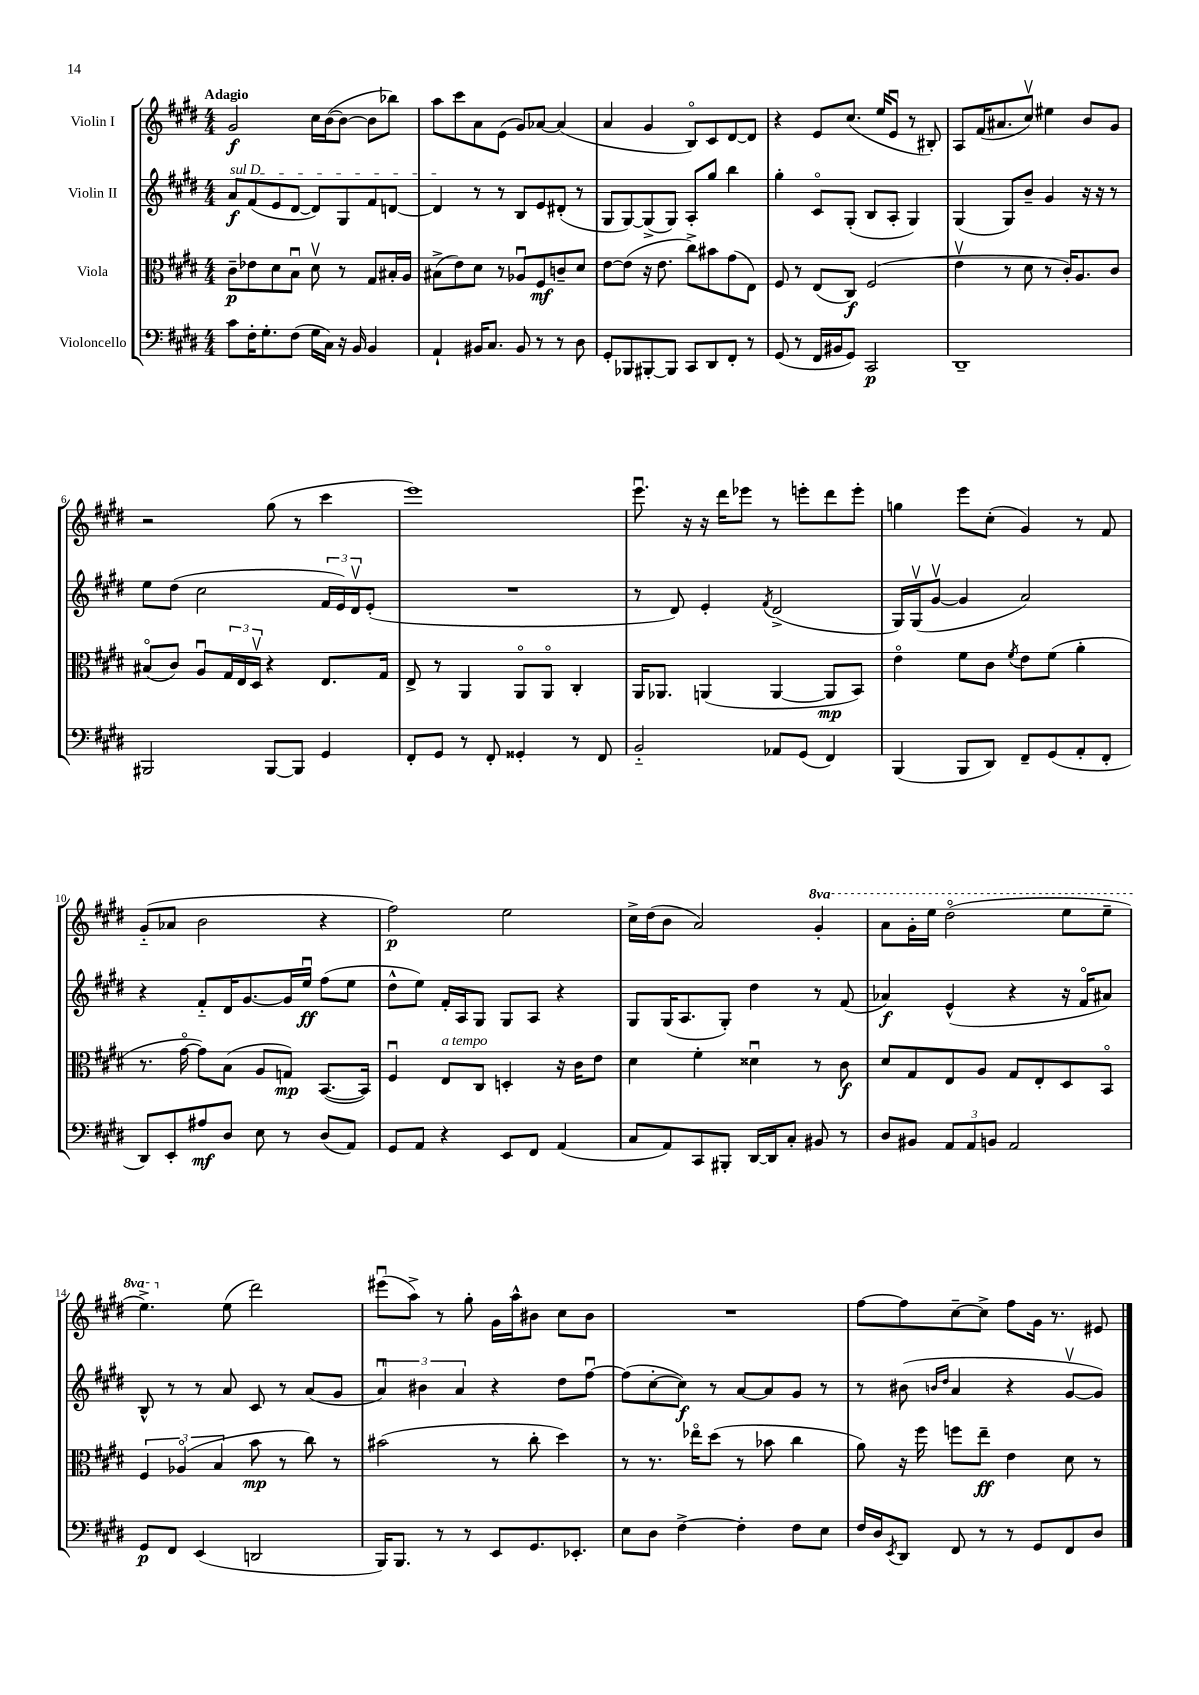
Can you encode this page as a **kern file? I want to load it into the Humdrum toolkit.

**kern	**dynam	**kern	**dynam	**kern	**dynam	**kern	**dynam
*part4	*part4	*part3	*part3	*part2	*part2	*part1	*part1
*staff4	*staff4	*staff3	*staff3	*staff2	*staff2	*staff1	*staff1
*I"Violoncello	*	*I"Viola	*	*I"Violin II	*	*I"Violin I	*
*clefF4	*	*clefC3	*	*clefG2	*	*clefG2	*
*k[f#c#g#d#]	*	*k[f#c#g#d#]	*	*k[f#c#g#d#]	*	*k[f#c#g#d#]	*
*M4/4	*	*M4/4	*	*M4/4	*	*M4/4	*
=1	=1	=1	=1	=1	=1	=1	=1
!	!	!	!	!	!	!LO:TX:a:B:t=Adagio	!
!	!	!	!	!LO:TX:a:i:t=sul D	!	!	!
8c#\L	.	8c#~\L	p	8a/L	f	2g#/	f
16F#'\K	.	8e-X\	.	(8f#/	.	.	.
8.G#'\	.	.	.	.	.	.	.
.	.	8d#\	.	8e/	.	.	.
(8F#\J	.	8Bu\J	.	[8d#/J	.	.	.
16G#\LL	.	8d#v\	.	8d#/L])	.	16cc#\LL	.
16C#\JJ)	.	.	.	.	.	([16b\J	.
16r	.	8r	.	8G#/	.	8b\J_	.
16BB/	.	.	.	.	.	.	.
4BB/	.	8G#/L	.	8f#/	.	8b\L]	.
.	.	16B#X'/L	.	[8dn/J	.	8bb-X\J)	.
.	.	16A/JJ	.	.	.	.	.
=2	=2	=2	=2	=2	=2	=2	=2
4AA`/	.	(8B#X^\L	.	4d/]	.	8aa\L	.
.	.	8e\)	.	.	.	8ccc#\	.
16BB#X/KL	.	8d#\J	.	8r	.	8a\	.
8.C#/J	.	.	.	.	.	.	.
.	.	8r	.	8r	.	(8e\J	.
8BB#/	.	8A-Xu/L	.	8B/L	.	8g#/L)	.
8r	.	8F#/	mf	8e/	.	[8a-X/J	.
8r	.	8cn~/	.	(8d#X'/J	.	(4a-/]	.
8D#\	.	8d#/J	.	8r	.	.	.
=3	=3	=3	=3	=3	=3	=3	=3
8GG#'/L	.	[8e\L	.	8G#/L	.	4a/	.
8BBB-X/	.	(8e\J]	.	[8G#/)	.	.	.
[8BBB#X'/	.	16r	.	(8G#^/]	.	4g#/	.
.	.	8.e\	.	.	.	.	.
8BBB#/J]	.	.	.	8G#/J)	.	.	.
8CC#/L	.	8cc#^\L)	.	8A'/L	.	8B/L)	.
8DD#/	.	8b#X\	.	8gg#/J	.	8c#/	.
8FF#'/J	.	(8g#\	.	4bb\	.	[8d#/	.
8r	.	8E\J)	.	.	.	8d#/J]	.
=4	=4	=4	=4	=4	=4	=4	=4
(8GG#/	.	8F#/	.	4gg#'\	.	4r	.
8r	.	8r	.	.	.	.	.
16FF#/LL	.	(8E/L	.	8c#/L	.	8e/L	.
16BB#X/J	.	.	.	.	.	.	.
8GG#/J)	.	8C#/J)	f	(8G#'/J	.	(8.cc#/J	.
2CC#/	p	(2F#/	.	8B/L	.	.	.
.	.	.	.	.	.	16ee/KL	.
.	.	.	.	8A'/J	.	8eu/J	.
.	.	.	.	4G#/)	.	8r	.
.	.	.	.	.	.	8B#X'/)	.
=5	=5	=5	=5	=5	=5	=5	=5
1DD#~	.	4ev\	.	(4G#/	.	8A/L	.
.	.	.	.	.	.	(16f#/K	.
.	.	.	.	.	.	8.a#X/	.
.	.	8r	.	8G#/L)	.	.	.
.	.	8d#\	.	8b~/J	.	8cc#v/J)	.
.	.	8r	.	4g#/	.	4ee#X\	.
.	.	16c#'/KL)	.	.	.	.	.
.	.	8.A/	.	.	.	.	.
.	.	.	.	16r	.	8b/L	.
.	.	.	.	16r	.	.	.
.	.	8c#/J	.	8r	.	8g#/J	.
!!LO:LB:g=z
=6	=6	=6	=6	=6	=6	=6	=6
2BBB#X/	.	(8B#X/L	.	8ee\L	.	2r	.
.	.	8c#/J)	.	(8dd#\J	.	.	.
.	.	8Au/L	.	2cc#\	.	.	.
.	.	24G#/L	.	.	.	.	.
.	.	24E/	.	.	.	.	.
.	.	24D#v/JJ	.	.	.	.	.
[8BBB#/L	.	4r	.	.	.	(8gg#\	.
8BBB#/J]	.	.	.	.	.	8r	.
4GG#/	.	8.E/L	.	24f#/LL	.	4ccc#\	.
.	.	.	.	24e/)	.	.	.
.	.	.	.	24d#v/J	.	.	.
.	.	.	.	(8e'/J	.	.	.
.	.	16G#/Jk	.	.	.	.	.
=7	=7	=7	=7	=7	=7	=7	=7
8FF#'/L	.	8E^/	.	1r	.	1eee)	.
8GG#/J	.	8r	.	.	.	.	.
8r	.	4AA/	.	.	.	.	.
8FF#'/	.	.	.	.	.	.	.
4GG##X'/	.	8AA/L	.	.	.	.	.
.	.	8AA/J	.	.	.	.	.
8r	.	4C#'/	.	.	.	.	.
8FF#/	.	.	.	.	.	.	.
=8	=8	=8	=8	=8	=8	=8	=8
2BB/	.	16AA/KL	.	8r	.	8.eeeu\	.
.	.	8.AA-X/J	.	.	.	.	.
.	.	.	.	8d#/)	.	.	.
.	.	.	.	.	.	16r	.
.	.	(4AAn/	.	4e'/	.	16r	.
.	.	.	.	.	.	16ddd#\KL	.
.	.	.	.	.	.	8eee-X\J	.
.	.	.	.	8qf#/	.	.	.
8AA-X/L	.	[4AA/	.	(2d#^/	.	8r	.
(8GG#/J	.	.	.	.	.	8eeen'\L	.
4FF#/)	.	8AA/L]	mp	.	.	8ddd#\	.
.	.	8BB/J)	.	.	.	8eee'\J	.
=9	=9	=9	=9	=9	=9	=9	=9
(4BBB/	.	4e\	.	16G#/LL)	.	4ggn\	.
.	.	.	.	(16G#v/J	.	.	.
.	.	.	.	[8g#v/J	.	.	.
8BBB/L	.	8f#\L	.	4g#/]	.	8eee\L	.
8DD#/J)	.	8c#\J	.	.	.	(8cc#'\J	.
.	.	8qf#/	.	.	.	.	.
8FF#~/L	.	8e\L	.	2a/)	.	4g#/)	.
(8GG#/	.	(8f#\J	.	.	.	.	.
8AA'/	.	4a'\	.	.	.	8r	.
8FF#'/J	.	.	.	.	.	8f#/	.
!!LO:LB:g=z
=10	=10	=10	=10	=10	=10	=10	=10
8DD#/L)	.	8.r	.	4r	.	(8g#/L	.
8EE'/	.	.	.	.	.	8a-X/J	.
.	.	[16g#\	.	.	.	.	.
8A#X/	mf	8g#\L])	.	8f#/L	.	2b\	.
8D#/J	.	(8B\J	.	16d#/K	.	.	.
.	.	.	.	[8.g#/	.	.	.
8E\	.	8A/L	.	.	.	.	.
8r	.	8Gn/J)	mp	16g#/L]	.	.	.
.	.	.	.	16eeu/JJ	ff	.	.
(8D#/L	.	([8.BB/L	.	(8ff#\L	.	4r	.
8AA/J)	.	.	.	8ee\J	.	.	.
.	.	16BB/Jk])	.	.	.	.	.
=11	=11	=11	=11	=11	=11	=11	=11
8GG#/L	.	4F#u/	.	8dd#^^\L	.	2ff#\)	p
8AA/J	.	.	.	8ee\J)	.	.	.
!	!	!LO:TX:a:i:t=a tempo	!	!	!	!	!
4r	.	8E/L	.	16f#'/LL	.	.	.
.	.	.	.	16A/J	.	.	.
.	.	8C#/J	.	8G#/J	.	.	.
8EE/L	.	4Dn'/	.	8G#/L	.	2ee\	.
8FF#/J	.	.	.	8A/J	.	.	.
(4AA/	.	16r	.	4r	.	.	.
.	.	16c#\KL	.	.	.	.	.
.	.	8e\J	.	.	.	.	.
=12	=12	=12	=12	=12	=12	=12	=12
8C#/L	.	4d#\	.	8G#/L	.	16cc#^\LL	.
.	.	.	.	.	.	(16dd#\J	.
8AA/)	.	.	.	(16G#/K	.	8b\J	.
.	.	.	.	8.A/	.	.	.
8CC#/	.	4f#'\	.	.	.	2a/)	.
8BBB#X'/J	.	.	.	8G#'/J)	.	.	.
[16DD#/LL	.	4d##Xu\	.	4dd#\	.	.	.
16DD#/J]	.	.	.	.	.	.	.
8C#'/J	.	.	.	.	.	.	.
*	*	*	*	*	*	*8va	*
8BB#X/	.	8r	.	8r	.	4gg#'/	.
8r	.	8c#\	f	(8f#/	.	.	.
=13	=13	=13	=13	=13	=13	=13	=13
8D#/L	.	8d#/L	.	4a-X/)	f	8aa\L	.
8BB#X/J	.	8G#/	.	.	.	16gg#'\L	.
.	.	.	.	.	.	16eee\JJ	.
12AA/L	.	8E/	.	(4e^^/	.	(2ddd#\	.
12AA/	.	.	.	.	.	.	.
.	.	8A/J	.	.	.	.	.
12BBn/J	.	.	.	.	.	.	.
2AA/	.	8G#/L	.	4r	.	.	.
.	.	8E'/	.	.	.	.	.
.	.	8D#/	.	16r	.	8eee\L	.
.	.	.	.	16f#/KL	.	.	.
.	.	8BB/J	.	8a#X/J)	.	8eee~\J	.
!!LO:LB:g=z
=14	=14	=14	=14	=14	=14	=14	=14
8GG#/L	p	6F#/	.	8B^^/	.	4.eee^\)	.
8FF#/J	.	.	.	8r	.	.	.
.	.	(6A-X/	.	.	.	.	.
(4EE/	.	.	.	8r	.	.	.
.	.	6B/	.	.	.	.	.
*	*	*	*	*	*	*X8va	*
.	.	.	.	8a/	.	(8ee\	.
2DDn/	.	8b\	mp	8c#/	.	2ddd#\)	.
.	.	8r	.	8r	.	.	.
.	.	8cc#\)	.	(8a/L	.	.	.
.	.	8r	.	8g#/J	.	.	.
=15	=15	=15	=15	=15	=15	=15	=15
16BBB/KL)	.	(2b#X\	.	6au/)	.	(8eee#Xu\L	.
8.BBB/J	.	.	.	.	.	.	.
.	.	.	.	.	.	8aa^\J)	.
.	.	.	.	6b#X\	.	.	.
8r	.	.	.	.	.	8r	.
.	.	.	.	6a/	.	.	.
8r	.	.	.	.	.	8gg#'\	.
8EE/L	.	8r	.	4r	.	16g#\LL	.
.	.	.	.	.	.	16aa^^\J	.
8.GG#/	.	8cc#'\	.	.	.	8b#X\J	.
.	.	4dd#\)	.	8dd#\L	.	8cc#\L	.
8.EE-X'/J	.	.	.	.	.	.	.
.	.	.	.	[8ff#u\J	.	8b#\J	.
=16	=16	=16	=16	=16	=16	=16	=16
8E\L	.	8r	.	(8ff#\L]	.	1r	.
8D#\J	.	8.r	.	[8cc#'\	.	.	.
[4F#^\	.	.	.	8cc#\J])	f	.	.
.	.	16ee-X\KL	.	.	.	.	.
.	.	(8dd#\J	.	8r	.	.	.
4F#'\]	.	8r	.	[8a/L	.	.	.
.	.	8b-X\	.	8a/]	.	.	.
8F#\L	.	4cc#\	.	8g#/J	.	.	.
8E\J	.	.	.	8r	.	.	.
=17	=17	=17	=17	=17	=17	=17	=17
16F#/LL	.	8a\)	.	8r	.	[8ff#\L	.
16D#/J	.	.	.	.	.	.	.
8qEE/	.	.	.	.	.	.	.
8DD#/J	.	16r	.	(8b#X\	.	8ff#\]	.
.	.	16ff#\	.	.	.	.	.
.	.	.	.	16qqbn/LL	.	.	.
.	.	.	.	16qqdd#/JJ	.	.	.
8FF#/	.	8ffn\L	.	4a/	.	[8cc#~\	.
8r	.	8ee~\J	ff	.	.	8cc#^\J]	.
8r	.	4e\	.	4r	.	8ff#\L	.
8GG#/L	.	.	.	.	.	16g#\Jk	.
.	.	.	.	.	.	8.r	.
8FF#/	.	8d#\	.	[8g#v/L	.	.	.
8D#/J	.	8r	.	8g#/J])	.	8e#X/	.
==	==	==	==	==	==	==	==
*-	*-	*-	*-	*-	*-	*-	*-
